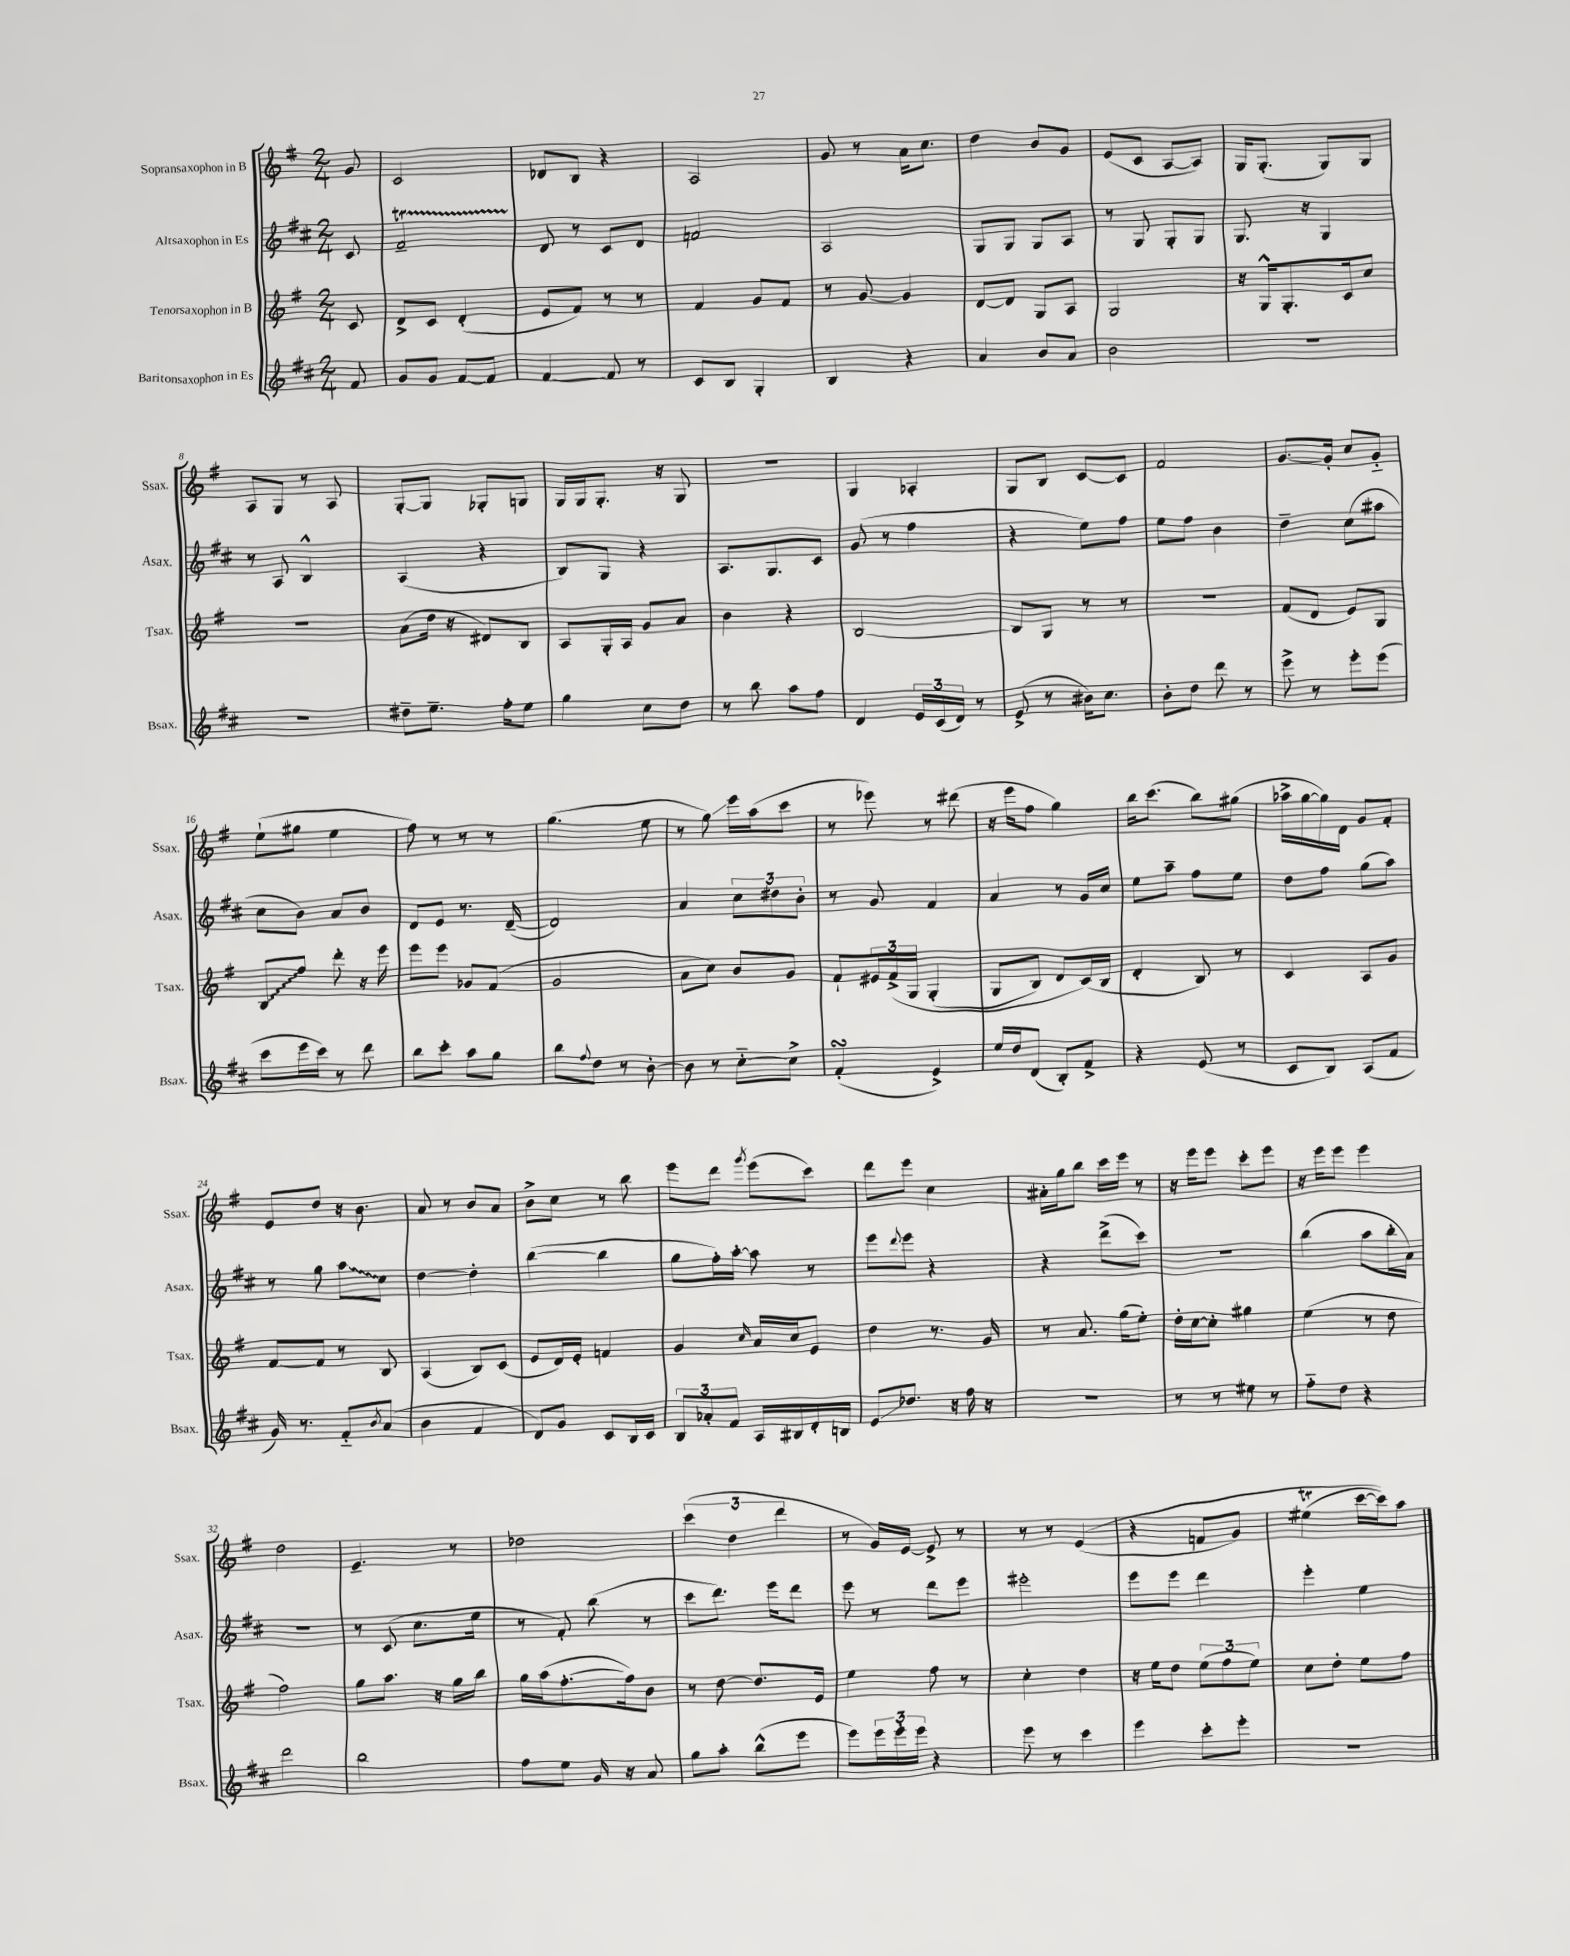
<<
\new StaffGroup <<
\new Staff = "s0" \with { instrumentName = "Sopransaxophon in B" shortInstrumentName = "Ssax." } {
    \clef treble \key g \major \numericTimeSignature \time 2/4 \partial 8
    g'8 |
    c'2 |
    des'8 b8 r4 |
    a2 |
    g'8 r8 a'16 c''8. |
    d''4 b'8 g'8 |
    e'8( c'8 a8~ a8) |
    g16 g8.-.( g8) g8 |
    a8 g8 r8 a8 |
    g8~-. g8 ges8-. g8 |
    g16 g16 g8.-. r16 g8 |
    r2 |
    g4 aes4-. |
    g8 b8 c'8~ c'8 |
    fis'2 |
    g'8.~ g'16-. c''8 g'8-_ |
    e''8-!( gis''8 e''4 |
    fis''8) r8 r8 r8 |
    g''4.( e''8 |
    r8 g''8\glissando) e'''16 a''16( c'''8 |
    r8 ees'''8) r8 dis'''8( |
    r16 e'''16 fis''8 g''4) |
    b''16 c'''8.( b''8) gis''8( |
    aes''16-> g''16~ g''16) d'16 g'8 fis'8-. |
    e'8 d''8 r16 b'8. |
    a'8 r8 b'8 a'8 |
    b'8-> c''8 r8 b''8 |
    e'''8 d'''8 \acciaccatura { g'''8 } e'''8( c'''8) |
    d'''8 e'''8 c''4 |
    ais'16-. g''16 b''8 c'''16 e'''16 r8 |
    r16 e'''16 e'''8 c'''8-. e'''8 |
    r16 e'''16 e'''8 e'''4 |
    d''2 |
    e'4.-- r8 |
    des''2 |
    \tuplet 3/2 { c'''4( d''4 d'''4 } |
    r8 g'16) e'16~ e'8-> r8 |
    r8 r8 e'4(\( |
    r4 f'8 g'8) |
    eis''4\trill( c'''16~ c'''16)\) a''8 \bar "|." |
}
\new Staff = "s1" \with { instrumentName = "Altsaxophon in Es" shortInstrumentName = "Asax." } {
    \clef treble \key d \major \numericTimeSignature \time 2/4 \partial 8
    cis'8 |
    fis'2--\startTrillSpan |
    d'8\stopTrillSpan r8 cis'8 d'8 |
    f'2 |
    a2 |
    g8 g8 g8 a8 |
    r8 g8 g8-. g8 |
    g8. r16 g4 |
    r8 a8 b4-^ |
    a4( r4 |
    b8) g8 r4 |
    a8. g8. cis'8 |
    g'8( r8 fis''4 |
    r4 e''8) fis''8 |
    e''8 fis''8 b'4 |
    d''4-- cis''8( ais''8 |
    cis''8 b'8) a'8 b'8 |
    d'8 e'8 r8. d'16~--( |
    d'2) |
    a'4 \tuplet 3/2 { cis''8 dis''8 b'8-. } |
    r8 g'8 fis'4 |
    a'4 r8 g'16 cis''16 |
    e''8 a''8-- fis''8 e''8 |
    d''8 fis''8 g''8( a''8) |
    r8 g''8 \once \override Glissando.style = #'zigzag a''8\glissando cis''8 |
    d''4~ d''4-. |
    b''4~( b''4 |
    g''8 fis''16-.) a''16~-. a''8 r8 |
    e'''8 \appoggiatura { d'''8 } e'''8 r4 |
    r4 d'''8->( cis'''8) |
    R2 |
    b''4( a''8 b''16-. a'16) |
    R2 |
    r8 cis'8( cis''8. e''16 |
    r8 fis'8-.) b''8( r8 |
    cis'''8 d'''8.) e'''16 d'''8 |
    e'''8 r8 d'''8 e'''8 |
    eis'''2-. |
    e'''8 e'''8 d'''4 |
    e'''4-. e''4 \bar "|." |
}
\new Staff = "s2" \with { instrumentName = "Tenorsaxophon in B" shortInstrumentName = "Tsax." } {
    \clef treble \key g \major \numericTimeSignature \time 2/4 \partial 8
    c'8 |
    d'8-> c'8 d'4-.( |
    e'8 fis'8) r8 r8 |
    fis'4 g'8 fis'8 |
    r8 g'8~ g'4 |
    d'8~ d'8 g8 a8 |
    g2 |
    r16 g16-^ g8.-. c'16 c''8 |
    r2 |
    a'8( d''16 r16 dis'8) b8 |
    a8 g16-. a16 g'8 a'8 |
    b'4 r4 |
    b2~ |
    b8 g8 r8 r8 |
    R2 |
    fis'8( d'8 e'8) g8 |
    \once \override Glissando.style = #'zigzag b8\glissando fis''8 d'''8-. r16 e'''16 |
    e'''8 e'''8 ges'8 fis'8( |
    g'2 |
    a'8 c''8) b'8 g'8 |
    fis'8-! \tuplet 3/2 { eis'16 fis'16->\( g16 } g4-.( |
    g8 b8) d'8 c'16(\) b16 |
    d'4-. b8) r8 |
    c'4 a8 g'8 |
    fis'8~ fis'8 r8 b8 |
    a4( b8) c'8( |
    e'8 d'16) e'16-. f'4 |
    g'4 \grace { c''16 } a'16 c''16 e'8 |
    d''4 r8. g'16 |
    r8 a'8. g''16( e''8-.) |
    d''16-. c''16~ c''8-. gis''4 |
    e''4( r8 d''8 |
    fis''2) |
    g''8 a''8. r16 g''16 b''16 |
    g''16 a''16( fis''8.~-. fis''16) b'8 |
    r8 d''8~ d''8. e'16 |
    e''4 fis''8 r8 |
    c''4-. d''4 |
    r16 e''16 d''8 \tuplet 3/2 { e''8( fis''8 e''8) } |
    c''8 d''8-. e''8 fis''8 \bar "|." |
}
\new Staff = "s3" \with { instrumentName = "Baritonsaxophon in Es" shortInstrumentName = "Bsax." } {
    \clef treble \key d \major \numericTimeSignature \time 2/4 \partial 8
    fis'8 |
    g'8 g'8 fis'8~ fis'8 |
    fis'4~ fis'8 r8 |
    cis'8 b8 g4-. |
    b4 r4 |
    a'4 b'8 a'8 |
    b'2 |
    R2 |
    R2 |
    dis''8-- e''8.-- fis''16-. e''8 |
    g''4 cis''8 d''8 |
    r8 b''8 a''8 fis''8 |
    d'4 \tuplet 3/2 { e'16 cis'16( d'16) } r8 |
    e'8->( r8 bis'16) cis''8. |
    b'8-. d''8 d'''8 r8 |
    e'''8-> r8 e'''8-. e'''8( |
    cis'''8 e'''16 cis'''16) r8 d'''8 |
    b''8 cis'''8-. a''8 g''8 |
    b''8 \appoggiatura { fis''8 } d''8 r8 b'8~-. |
    b'8 r8 cis''8~-_ cis''8-> |
    fis'4-.\turn( e'4->) |
    e''16 d''16 d'8( b8-.) fis'8-> |
    r4 e'8( r8 |
    cis'8 b8) a8( fis'8 |
    g'16) r8. fis'8-_ \acciaccatura { b'8 } a'8( |
    b'4 fis'4 |
    d'8) g'8 cis'8 b16 cis'16 |
    \tuplet 3/2 { b8 aes'8-. fis'8 } a16 bis16 d'16-. b16 |
    e'8\glissando des''8. r16 fis''16 r16 |
    R2 |
    r8 r8 eis''8 r8 |
    fis''8-_ d''8 r4 |
    d'''2 |
    b''2 |
    fis''8 e''8 g'16 r16 a'8 |
    g''8 a''8-. b''8-^( e'''8 |
    e'''8) \tuplet 3/2 { e'''16 e'''16-. e'''16 } r4 |
    e'''8 r8 cis'''4 |
    e'''4 cis'''8-. e'''8-. |
    r2 \bar "|." |
}
>>
>>
